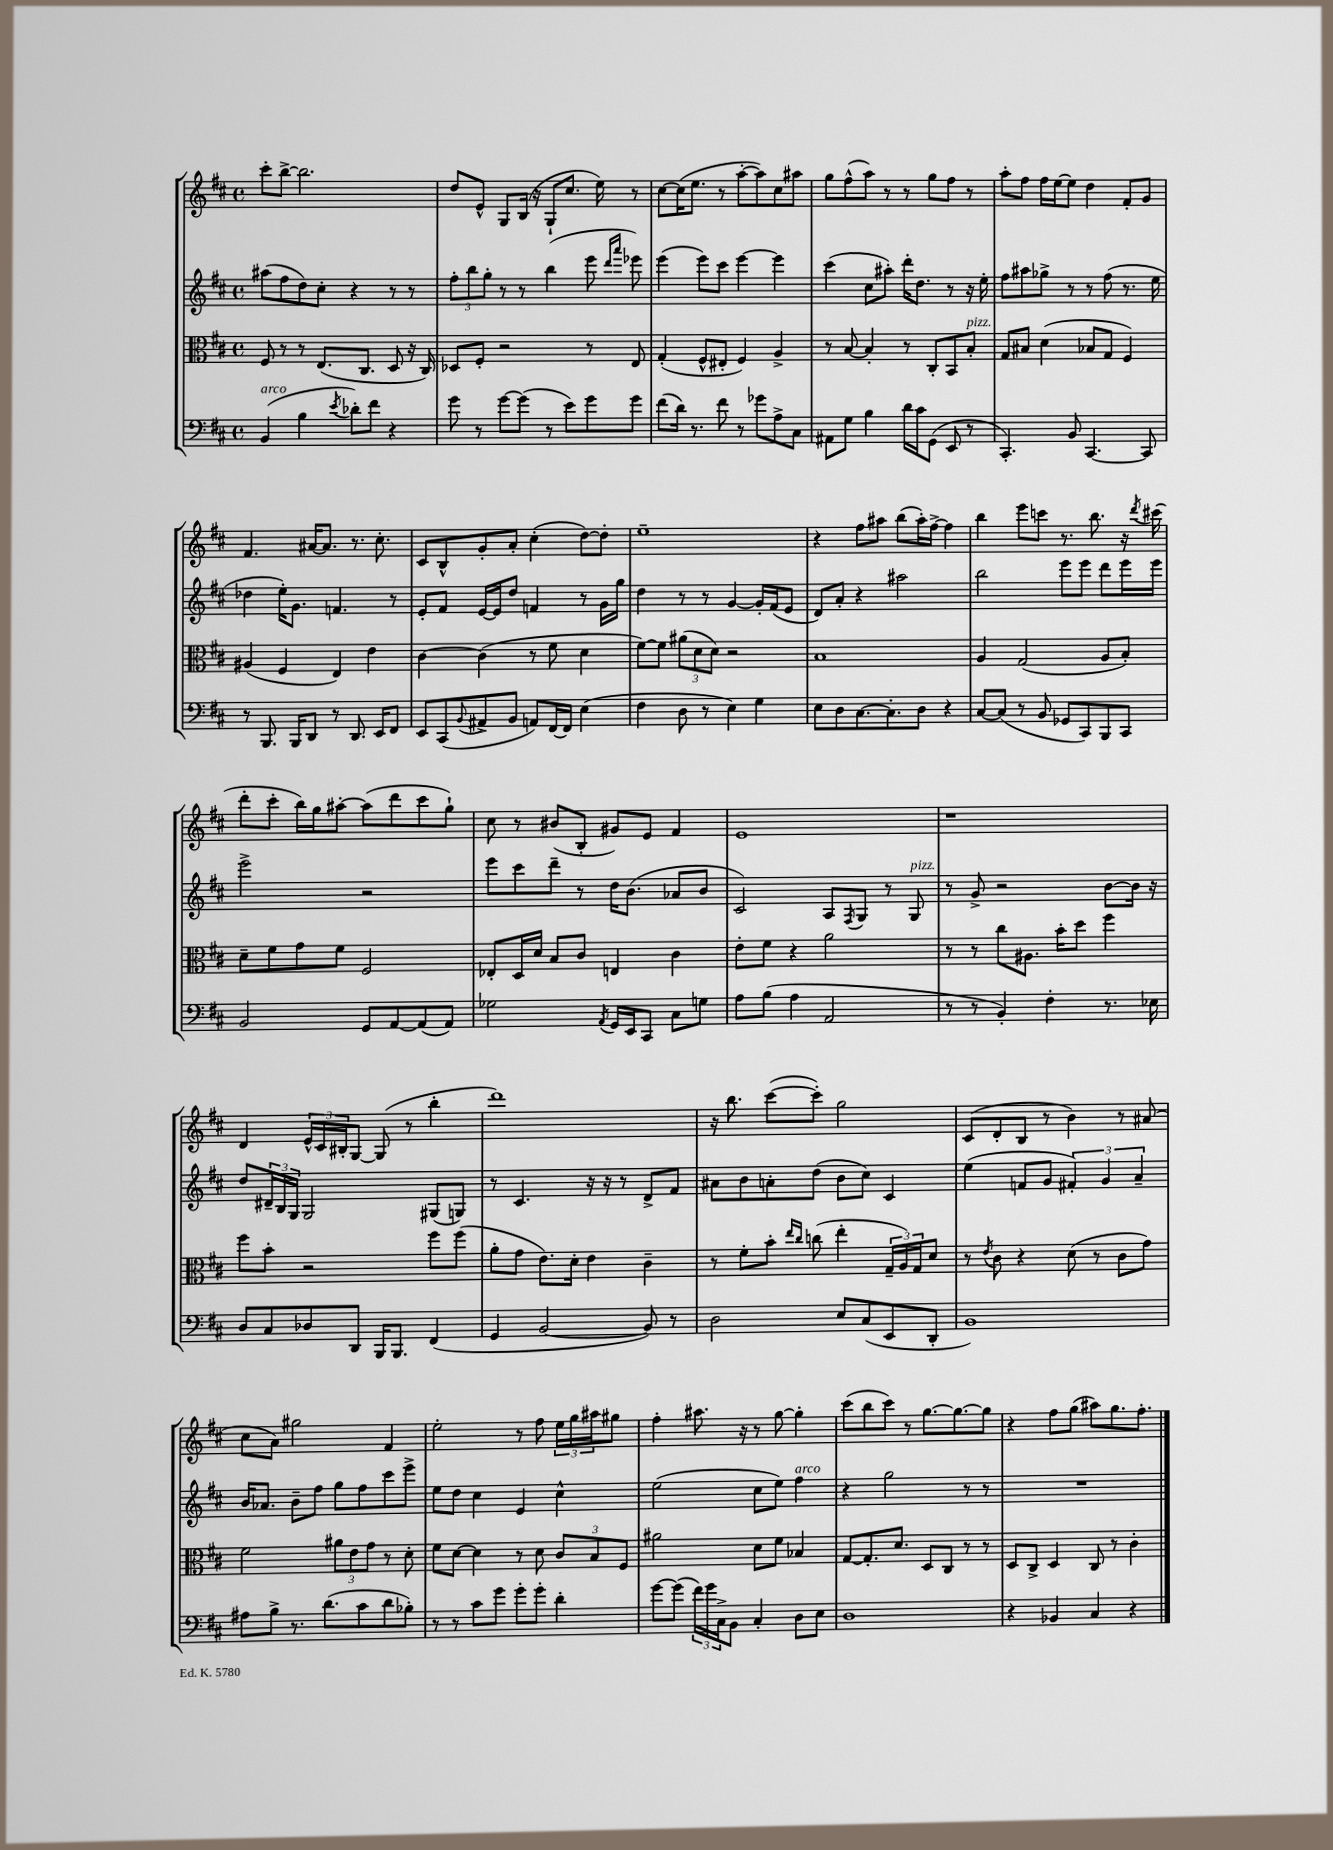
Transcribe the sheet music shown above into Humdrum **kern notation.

**kern	**kern	**kern	**kern
*part4	*part3	*part2	*part1
*staff4	*staff3	*staff2	*staff1
*clefF4	*clefC3	*clefG2	*clefG2
*k[f#c#]	*k[f#c#]	*k[f#c#]	*k[f#c#]
*M4/4	*M4/4	*M4/4	*M4/4
*met(c)	*met(c)	*met(c)	*met(c)
=125	=125	=125	=125
!LO:TX:a:i:t=arco	!	!	!
(4BB/	8F#/	(8aa#X\L	8ccc#'\L
.	8r	8ff#\	[8bb^\J
4B\	8r	8dd\)	2.bb\]
.	(8.E/L	8cc#'\J	.
8qe/	.	.	.
8d-X'\L)	.	4r	.
.	8.C#/J	.	.
8f#\J	.	.	.
4r	8D/	8r	.
.	16r	8r	.
.	16C#/)	.	.
=126	=126	=126	=126
8g\	8D-X/L	12ff#'\L	8dd/L
.	.	12bb\	.
8r	8F#'/J	.	8e^^/J
.	.	12gg'\J	.
[8g\L	2r	8r	8G/L
(8g\J]	.	8r	(16B/Jk
.	.	.	16r
8r	.	(4bb\	8G`/L
8e\L)	.	.	8.cc#/J
8g\	8r	8eee\	.
.	.	.	16ee\)
.	.	16qqddd/LL	.
.	.	16qqaaa/JJ	.
8g\J	8E/	8eee-X\)	8r
=127	=127	=127	=127
(8f#\L	(4G'/	(4eee\	[8cc#\L
16d\Jk)	.	.	(16cc#\K]
8.r	.	.	8.ee\J
.	8F#^^/L	8eee\L)	.
8f#\	8E#X'/J	8ccc#\J	8r
8r	4F#/)	[4eee\	[8aa'\L
8g-X\L	.	.	8aa\])
8A^\	4A^/	4eee\]	8cc#\
8C#\J	.	.	8aa#X\J
=128	=128	=128	=128
8AA#X\L	8r	(4ccc#\	8gg\L
8G\J	[8B/	.	(8ff#^^\
4B\	4B'/]	8cc#\L	8aa\J)
.	.	8aa#X'\J)	8r
16d\LL	8r	16ddd'\KL	8r
16c#\J	.	8.dd\J	.
(8GG\J	8C#'/L	.	8gg\L
8EE/	8BB/	8r	8ff#\J
!	!LO:TX:a:i:t=pizz.	!	!
8r	8B'/J	16r	8r
.	.	16ee'\	.
=129	=129	=129	=129
4.CC#'/)	8G/L	8ff#\L	8aa'\L
.	8B#X/J	8aa#X\	8ff#\J
.	(4d\	8gg-X^\J	16ff#\LL
.	.	.	[16ee\J
8BB/	.	8r	8ee\J]
[4.CC#/	8B-X/L	8r	4dd\
.	8G/J	(8ff#\	.
.	4F#/)	8.r	8f#'/L
8CC#/]	.	.	8g/J
.	.	16ee\	.
!!LO:LB:g=z
=130	=130	=130	=130
8r	(4A#X/	4dd-X\	4.f#/
8.BBB/	.	.	.
.	4F#/	16ee'\KL)	.
16BBB/KL	.	8.g\J	.
8DD/J	.	.	[16a#X/KL
.	.	.	8.a#/J]
8r	4E/)	4.fn/	.
8.DD/	.	.	8.r
.	4e\	.	.
16EE/KL	.	.	8.cc#'\
8FF#/J	.	8r	.
=131	=131	=131	=131
8EE/L	[4c#\	8e'/L	8c#/L
(8CC#/	.	8f#/J	8B^^/
8qqBB/	.	.	.
8AA#X^/	(4c#\]	[16e/LL	8g'/
.	.	16e/J]	.
8BB/J	.	8dd/J	8a'/J
8AAn/L)	8r	4fn/	(4cc#'\
[16FF#/L	8f#\	.	.
16FF#/JJ]	.	.	.
(4E\	4d\	8r	[8dd\L)
.	.	16g\LL	8dd'\J]
.	.	16gg\JJ	.
=132	=132	=132	=132
4F#\	[8f#\L)	4dd\	1ee~
.	8f#\J]	.	.
8D\	(12a#X\L	8r	.
.	12d\	.	.
8r	.	8r	.
.	12d\J)	.	.
4E\)	2r	[4g/	.
4G\	.	16g'/LL]	.
.	.	(16f#/J	.
.	.	8e/J	.
=133	=133	=133	=133
8E\L	1B	8d/L)	4r
8D\	.	8a'/J	.
[8.C#\	.	4r	8ff#\L
.	.	.	8aa#X\J
8.C#'\]	.	.	.
.	.	2aa#X\	(8bb\L
8D\J	.	.	16aa#'\L)
.	.	.	[16ff#^\JJ
4r	.	.	4ff#\]
=134	=134	=134	=134
[8C#/L	4A/	2bb\	4bb\
(8C#/J]	.	.	.
8r	(2G/	.	8eee\L
8BB/	.	.	8cccn\J
8GG-X/L	.	8eee\L	8.r
8CC#/)	.	8eee\J	.
.	.	.	8.bb\
8BBB/	8A/L	8ddd\L	.
8CC#/J	8B'/J)	16eee\L	16r
.	.	.	8qddd/
.	.	16eee\JJ	(16ccc#X\
!!LO:LB:g=z
=135	=135	=135	=135
2BB/	8d~\L	2eee^\	8ddd'\L
.	8f#\	.	8ccc#'\J
.	8g\	.	16bb\LL)
.	.	.	16gg\J
.	8f#\J	.	[8aa#X'\J
8GG/L	2F#/	2r	(8aa#\L]
[8AA/	.	.	8ddd\
(8AA/]	.	.	8ccc#\
8AA/J)	.	.	8gg`\J)
=136	=136	=136	=136
2G-X\	8E-X'/L	8eee\L	8cc#\
.	16D/L	8ccc#\	8r
.	16d/JJ	.	.
.	8B/L	8ddd~\J	(8b#X/L
.	8c#/J	8r	8B'/J
8qAA/	.	.	.
16GG/LL	4En/	16dd\KL	8g#X/L)
16EE/J	.	(8.b\J	.
8CC#/J	.	.	8e/J
8C#\L	4c#\	8a-X/L	4f#/
8Gn\J	.	8b/J	.
=137	=137	=137	=137
8A\L	8e'\L	2c#/)	1e
(8B\J	8f#\J	.	.
4A\	4r	.	.
2AA/	2a\	8A/L	.
.	.	8qF#/	.
.	.	8G/J	.
.	.	8r	.
!	!	!LO:TX:a:i:t=pizz.	!
.	.	8G/	.
=138	=138	=138	=138
8r	8r	8r	1r
8r	8r	8g^/	.
4BB'/)	8cc#\L	2r	.
.	8.A#X\J	.	.
4F#'\	.	.	.
.	16b'\KL	.	.
.	8dd\J	.	.
8.r	4ff#\	[8b\L	.
.	.	16b\Jk]	.
16E-X\	.	16r	.
!!LO:LB:g=z
=139	=139	=139	=139
8D/L	8ff#\L	8dd/L	4d/
8C#/	8b'\J	24d#X~/L	.
.	.	24B/	.
.	.	24G/JJ	.
8D-X/	2r	2G/	24e^^/LL
.	.	.	24c#/
.	.	.	24B#X'/J
8DD/J	.	.	[8G/J
16BBB/KL	.	.	(8G/]
8.BBB/J	.	.	.
.	.	.	8r
(4FF#/	8ff#\L	(8G#X/L	4bb'\
.	(8ff#\J	8Gn/J)	.
=140	=140	=140	=140
4GG/	8a'\L	8r	1ddd)
.	8g\J	4.c#/	.
[2BB/	8.e\L)	.	.
.	16d'\Jk	.	.
.	4e\	16r	.
.	.	16r	.
.	.	8r	.
8BB/])	4c#~\	8d^/L	.
8r	.	8f#/J	.
=141	=141	=141	=141
2D\	8r	8a#X\L	16r
.	.	.	8.bb\
.	8f#'\L	8b\	.
.	8b'\J	8an'\	([8ccc#\L
.	16qqee/LL	.	.
.	16qqcc#/JJ	.	.
.	(8ccn\	(8dd\J	8ccc#'\J])
8E/L	4ee'\	8b\L	2gg\
(8C#/	.	8cc#\J)	.
8EE/	24G~/LL	4c#/	.
.	24A/)	.	.
.	24G/J	.	.
8DD'/J	8d/J	.	.
=142	=142	=142	=142
1BB)	8r	(4ee\	(8c#/L
.	8qe/	.	.
.	8c#\	.	8d'/
.	4r	8fn/L	8B/J
.	.	8g/J	8r
.	(8d\	6f#X'/)	4b\)
.	8r	.	.
.	.	6g/	.
.	8c#\L	.	8r
.	.	6a~/	.
.	8g\J)	.	(8a#X/
!!LO:LB:g=z
=143	=143	=143	=143
8A#X\L	2f#\	16b/KL	8cc#\L
.	.	8.a-X/J	.
8B^\J	.	.	8a\J)
8.r	.	8b~\L	2gg#X\
.	.	8ff#\J	.
(8.d\L	.	.	.
.	12a#X\L	8gg\L	.
.	12e\	.	.
8c#\	.	8ff#\	.
.	12g\J	.	.
8d\	8r	8ccc#\	4f#/
8B-X'\J)	8d'\	8eee^\J	.
=144	=144	=144	=144
8r	8f#\L	8ee\L	2ee'\
8r	[8d\J	8dd\J	.
8c#\L	4d\]	4cc#\	.
8g\J	.	.	.
8g'\L	8r	4e/	8r
8g'\J	8d\	.	8ff#\
4d'\	12c#/L	4cc#^^\	24ee\LL
.	.	.	24gg\
.	12B/	.	24aa#X\J
.	.	.	8gg#X\J
.	12F#/J	.	.
=145	=145	=145	=145
[8g\L	2a#X\	(2ee\	4ff#'\
(8g\J]	.	.	.
24f#\LL)	.	.	8.aa#X\
24g\	.	.	.
24C#^\J	.	.	.
8BB\J	.	.	.
.	.	.	16r
4C#'/	8d\L	8cc#\L	8r
.	8f#\J	8ee\J)	[8gg\
!	!	!LO:TX:a:i:t=arco	!
8D\L	4B-X/	4ff#\	4gg'\]
8E\J	.	.	.
=146	=146	=146	=146
1D	[8G/L	4r	(8ccc#\L
.	8.G'/]	.	8bb\
.	.	2gg\	8ccc#\J)
.	8.d/J	.	.
.	.	.	8r
.	8D/L	.	[8.gg\L
.	8C#/J	.	.
.	.	.	8.gg\_
.	8r	8r	.
.	8r	8r	8gg\J]
=147	=147	=147	=147
4r	8D/L	1r	4r
.	8C#^/J	.	.
4BB-X/	4D/	.	8ff#\L
.	.	.	(8gg\J
4C#/	8C#/	.	8aa#X\L)
.	8r	.	8.gg\
4r	4c#'\	.	.
.	.	.	8.ff#'\J
==	==	==	==
*-	*-	*-	*-
